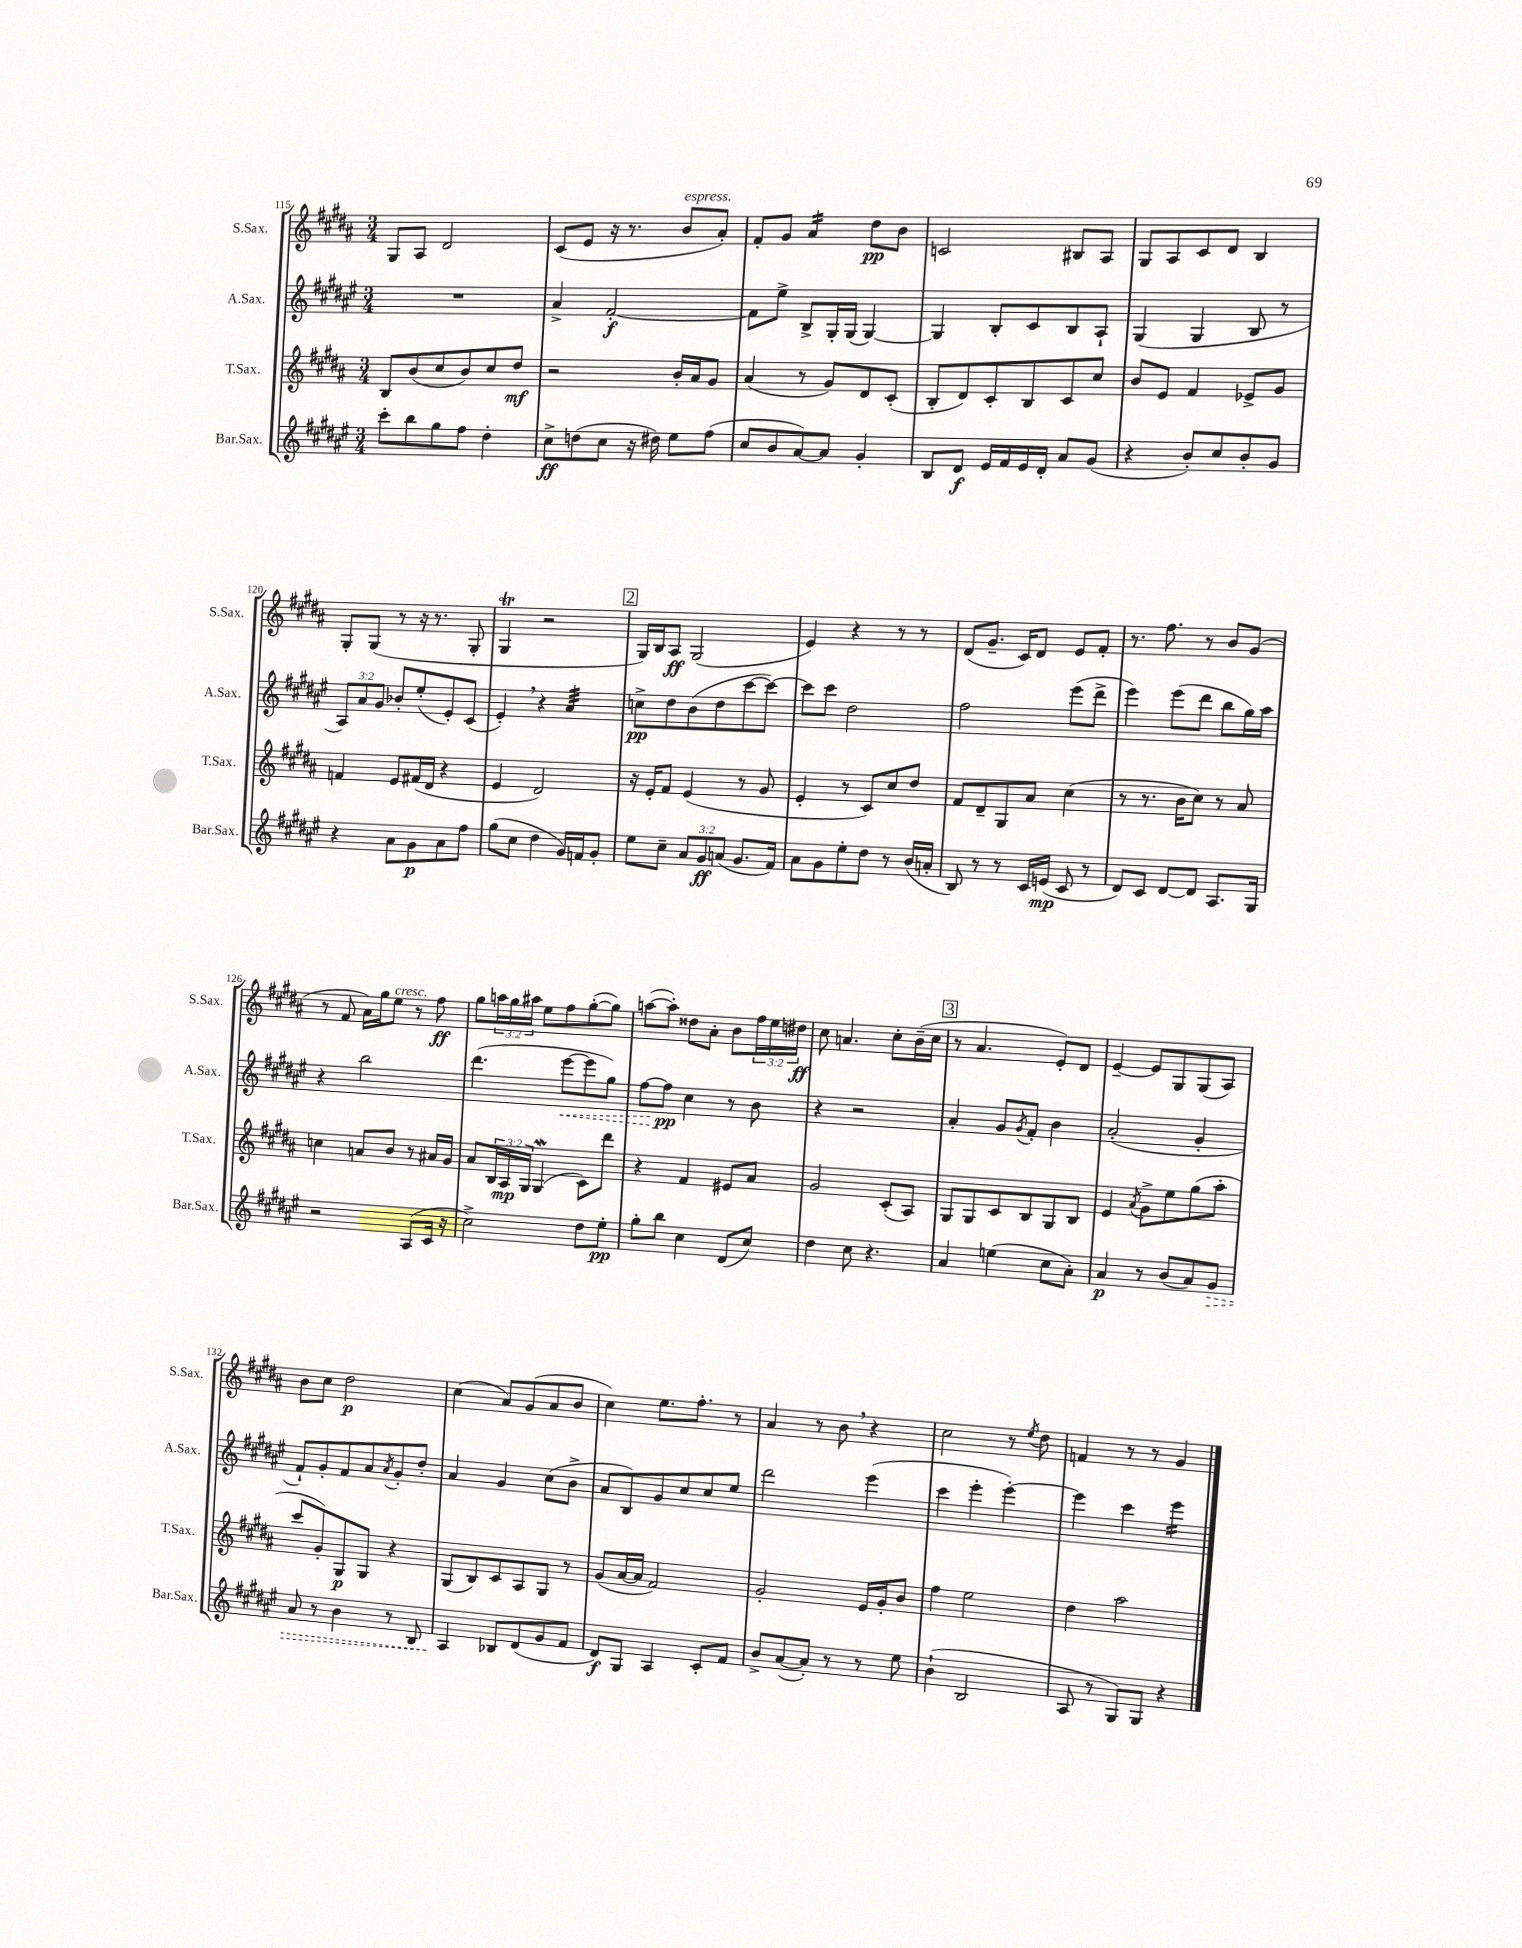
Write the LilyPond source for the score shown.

<<
\new StaffGroup <<
\new Staff = "s0" \with { instrumentName = "S.Sax." shortInstrumentName = "S.Sax." } {
    \clef treble \key b \major \numericTimeSignature \time 3/4 \override Staff.TupletNumber.text = #tuplet-number::calc-fraction-text
    gis8 ais8 dis'2 |
    cis'8( e'8 r16 r8. b'8^\markup { \italic "espress." } ais'8-.) |
    fis'8-. gis'8 ais'4:16 dis''8\pp b'8 |
    c'2 bis8 ais8 |
    gis8 ais8 cis'8 dis'8 b4 |
    gis8-. gis8( r8 r16 r8. gis8-. |
    gis4\trill r2 |
    \mark \markup { \box "2" } gis16) b16 ais8\ff gis2( |
    e'4) r4 r8 r8 |
    dis'8( gis'8.-- cis'16) dis'8 e'8 fis'8-. |
    r8. fis''8. r8 b'8 gis'8( |
    r8 fis'8 ais'16) gis''16 e''8^\markup { \italic "cresc." } r8 fis''8\ff |
    gis''8 \tuplet 3/2 { a''16 gis''16 ais''16 } e''8 fis''8 gis''8~-.( gis''8) |
    a''8~( a''8-.) disis''8 ais'8-. b'8 \tuplet 3/2 { fis''16 e''16 dis''16\ff } |
    cis''8 a'4. cis''8-. b'16--( cis''16 |
    \mark \markup { \box "3" } r8 ais'4. e'8-.) dis'8 |
    e'4~-- e'8 gis8 gis8( ais8) |
    b'8 cis''8 dis''2\p |
    cis''4( ais'8) gis'8( ais'8 b'8 |
    cis''4) e''8. fis''8.-. r8 |
    ais'4 r8 b'8 \breathe r4 |
    cis''2 r8 \acciaccatura { e''8 } dis''8 |
    f'4 r8 r8 gis'4 \bar "|." |
}
\new Staff = "s1" \with { instrumentName = "A.Sax." shortInstrumentName = "A.Sax." } {
    \clef treble \key fis \major \numericTimeSignature \time 3/4 \override Staff.TupletNumber.text = #tuplet-number::calc-fraction-text
    R2. |
    ais'4-> fis'2~-.\f |
    fis'8 eis''8-> b8-> gis16-. gis16( gis4~) |
    gis4 b8-. cis'8 b8 ais8-! |
    gis4( gis4 b8 r8 |
    \tuplet 3/2 { ais8) ais'8 gis'8 } bes'8-. eis''8-.( eis'8-.) cis'8( |
    eis'4-.) \breathe r4 ais'4:32 |
    \mark \markup { \box "2" } c''8->\pp dis''8 b'8( dis''8 cis'''8~ cis'''8~) |
    cis'''8 cis'''8 dis''2 |
    fis''2 eis'''8( dis'''8-> |
    eis'''4) eis'''8( dis'''8 b''8 gis''16) ais''16 |
    r4 b''2 |
    dis'''4.( \once \override Hairpin.style = #'dashed-line eis'''8~\< eis'''8 gis''8) |
    fis''8~ fis''8\pp\! cis''4 r8 b'8 |
    r4 r2 |
    \mark \markup { \box "3" } ais'4-. gis'8 \acciaccatura { gis'8 } fis'8-. b'4 |
    ais'2-.( gis'4-. |
    fis'8-!) gis'8-. fis'8 ais'8 \acciaccatura { ais'8 } gis'8-. dis''8-. |
    ais'4 gis'4 cis''8( b'8-> |
    ais'8 b8) gis'8 cis''8 cis''8 eis''8 |
    dis'''2 eis'''4( |
    cis'''4 eis'''4-. eis'''4~-.) |
    eis'''4 cis'''4 eis'''4:16 \bar "|." |
}
\new Staff = "s2" \with { instrumentName = "T.Sax." shortInstrumentName = "T.Sax." } {
    \clef treble \key b \major \numericTimeSignature \time 3/4 \override Staff.TupletNumber.text = #tuplet-number::calc-fraction-text
    b8 b'8( cis''8 b'8) cis''8 dis''8\mf |
    r2 b'16-. ais'16 gis'8 |
    ais'4( r8 gis'8) dis'8 cis'8-.( |
    b8-. dis'8) cis'8-. b8 cis'8 cis''8 |
    b'8 e'8 fis'4 ees'8-> gis'8 |
    f'4 e'8 fis'16( dis'16 r4 |
    e'4 dis'2) |
    \mark \markup { \box "2" } r16 e'16-. fis'8 e'4( r8 gis'8 |
    e'4-. r8 cis'8) cis''8 dis''8 |
    fis'8 dis'8-- gis8 ais'8 cis''4( |
    r8 r8. b'16 cis''8) r8 ais'8 |
    c''4 a'8 b'8 r8 ais'16 gis'16 |
    ais'8 \tuplet 3/2 { b16 ais16\mp gis16 } gis4\mordent( cis'8) dis'''8 |
    r4 fis'4 eis'8 ais'8 |
    gis'2 cis'8-.( ais8) |
    \mark \markup { \box "3" } gis8 gis8 cis'8 b8 gis8 b8 |
    e'4 \acciaccatura { ais'8 } gis'8-> e''8 gis''8( ais''8-. |
    cis'''8 gis'8-.) gis8\p gis8 r4 |
    gis8( b8) cis'8 ais8 gis8 r8 |
    gis'8( ais'16~ ais'16 fis'2) |
    gis'2-. e'16 gis'16-. b'8 |
    fis''4 e''2 |
    dis''4 ais''2 \bar "|." |
}
\new Staff = "s3" \with { instrumentName = "Bar.Sax." shortInstrumentName = "Bar.Sax." } {
    \clef treble \key fis \major \numericTimeSignature \time 3/4 \override Staff.TupletNumber.text = #tuplet-number::calc-fraction-text
    cis'''8-. b''8 gis''8 fis''8 dis''4-. |
    cis''8->\ff d''8( cis''8 r16 dis''16) eis''8 fis''8( |
    cis''8 b'8 ais'8~) ais'8 gis'4-. |
    b8 dis'8\f eis'16 fis'16 eis'16 dis'16-. ais'8 gis'8( |
    r4 b'8-.) cis''8 b'8-. gis'8 |
    r4 ais'8 gis'8\p ais'8 fis''8 |
    gis''8( cis''8 dis''4 gis'16) f'16 gis'8-. |
    \mark \markup { \box "2" } eis''8 cis''8-- \tuplet 3/2 { ais'8 gis'8\ff a'8( } gis'8. fis'16) |
    ais'8 gis'8 eis''8-. dis''8 r8 b'16( a'16-. |
    b8) r8 r8 cis'16 e'16\mp( cis'8 r8 |
    dis'8) cis'8 dis'8~ dis'8 ais8. gis16 |
    r2 ais8( cis'16 r16 |
    cis''2->) dis''8 eis''8-.\pp |
    gis''8-. b''8 cis''4 dis'8( cis''8) |
    dis''4 cis''8 r4. |
    \mark \markup { \box "3" } ais'4 e''4( cis''8 ais'8-.) |
    ais'4\p r8 b'8( ais'8) \once \override Hairpin.style = #'dashed-line gis'8\> |
    ais'8 r8 b'4 r8 b8 |
    ais4\! bes8 dis'8( gis'8 fis'8 |
    dis'8\f) gis8 ais4 cis'8-. fis'8 |
    b'8-> ais'8~( ais'8-.) r8 r8 eis''8 |
    b'4-!( b2 |
    ais8 r8 gis8) gis8 r4 \bar "|." |
}
>>
>>
\layout { \context { \Score currentBarNumber = #115 } }
